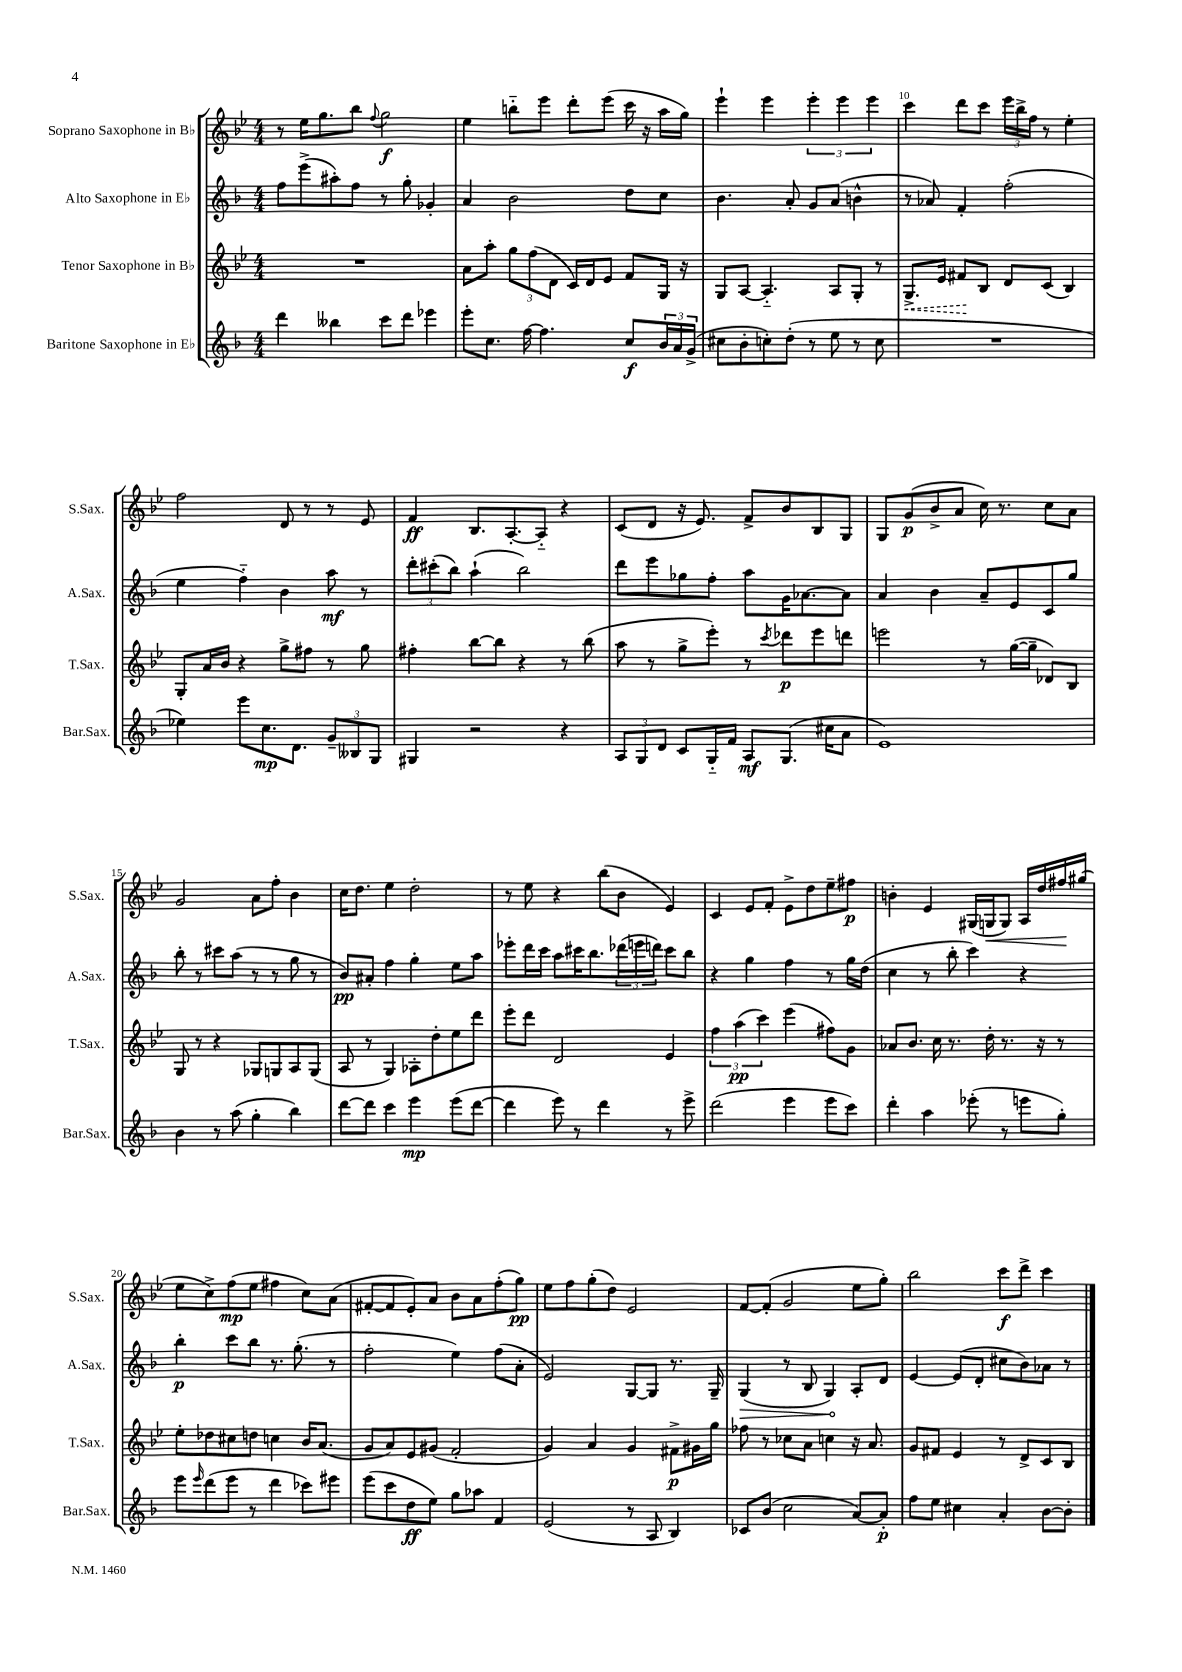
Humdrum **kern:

**kern	**kern	**kern	**kern
*staff4	*staff3	*staff2	*staff1
*clefG2	*clefG2	*clefG2	*clefG2
*k[b-]	*k[b-e-]	*k[b-]	*k[b-e-]
*M4/4	*M4/4	*M4/4	*M4/4
4ddd	1r	8ff	8r
.	.	(8eee^	16ee-
.	.	.	8.gg
4bb--	.	8aa#')	.
.	.	8ff	8bb-
.	.	.	8qqff
8ccc	.	8r	2gg
8ddd	.	8gg'	.
4eee-	.	4g-'	.
=	=	=	=
8eee'	8a	4a	4ee-
8.cc	8aa'	.	.
.	12gg	2b-	8bb'~
[16ff	.	.	.
.	(12ff	.	.
4.ff]	.	.	8eee-
.	12d	.	.
.	16c)	.	8ddd'
.	16d	.	.
.	8e-	.	(8eee-
8cc	8f	8dd	16ccc
.	.	.	16r
24b-	16G	8cc	16aa
24a	.	.	.
.	16r	.	16gg)
(24g^	.	.	.
=	=	=	=
8cc#	8G	4.b-	4eee-`
8b-'	[8A	.	.
8cc')	4.A'~]	.	4eee-
(8dd'	.	8a'	.
8r	.	8g	6eee-'
8ee	8A	(8a	.
.	.	.	6eee-
8r	8G'	4b^^	.
.	.	.	6eee-
8cc	8r	.	.
=	=	=	=
1r	8.G^	8r	4ccc
.	.	8a-)	.
.	16e-	.	.
.	8f#	4f'	8ddd
.	8B-	.	8ccc
.	8d	(2ff'	24eee-
.	.	.	24bb-^
.	.	.	24ff
.	(8c	.	8r
.	4B-)	.	4ee-'
=	=	=	=
4ee-)	8G'	4ee	2ff
.	16a	.	.
.	16b-	.	.
8eee	4r	4ff'~)	.
8.cc	.	.	.
.	8gg^	4b-	8d
8.d	.	.	.
.	8ff#	.	8r
12g~	8r	8aa	8r
12B--	.	.	.
.	8gg	8r	8e-
12G	.	.	.
=	=	=	=
4G#	4ff#'	12ddd'	4f
.	.	(12ccc#'	.
.	.	12bb-)	.
2r	[8bb-	(4aa`	8.B-
.	8bb-]	.	.
.	.	.	[8.A'
.	4r	2bb-)	.
.	.	.	8A'~]
4r	8r	.	4r
.	(8bb-	.	.
=	=	=	=
12A	8aa	8ddd	(8c
12G	.	.	.
.	8r	8eee	8d
12d	.	.	.
8c	8gg^	8gg-	16r
.	.	.	8.e-)
16G'~	8eee-')	8ff'	.
16f	.	.	.
8A	8r	8aa	8f^
.	8qccc	.	.
(8.G	8ddd-	16g	8b-
.	.	[8.a-	.
.	8eee-	.	8B-
16cc#	.	.	.
8a	8ddd	8a-]	8G
=	=	=	=
1e)	2eee	4a	8G
.	.	.	(8g
.	.	4b-	8b-^
.	.	.	8a
.	8r	8a~	16cc)
.	.	.	8.r
.	([16gg	8e	.
.	16gg~]	.	.
.	8d-)	8c	8cc
.	8B-	8gg	8a
=	=	=	=
4b-	8G	8bb-'	2g
.	8r	8r	.
8r	4r	8ccc#	.
(8aa	.	(8aa	.
4gg'	8G-	8r	8a
.	8G	8r	8ff'
4bb-)	8A	8gg	4b-
.	(8G	8r	.
=	=	=	=
[8ddd	8A	8b-)	16cc
.	.	.	8.dd
8ddd]	8r	8a#'	.
4ccc	4G)	4ff	4ee-
4eee	8A-'	4gg'	2dd'
.	8dd'	.	.
(8eee	8ee-	8ee	.
[8ddd	8ddd	8aa	.
=	=	=	=
4ddd]	8eee-'	8eee-'	8r
.	8ddd	16ddd	8ee-
.	.	16ccc	.
8eee)	2d	8aa	4r
8r	.	16ccc#	.
.	.	8.bb-	.
4ddd	.	.	(8bb-
.	.	(24ddd-	8b-
.	.	24eee	.
.	.	24ddd)	.
8r	4e-	8ccc#	4e-)
8eee^	.	8bb-	.
=	=	=	=
(2ddd	6ff	4r	4c
.	(6aa	.	.
.	.	4gg	8e-
.	6ccc)	.	.
.	.	.	8f'
4eee	(4eee-	4ff	8e-^
.	.	.	8dd
8eee	8ff#)	8r	8ee-~
8ccc)	8g	16gg	8ff#
.	.	(16dd	.
=	=	=	=
4ddd'	8a-	4cc	4b'
.	8.b-	.	.
4aa	.	8r	4e-
.	16cc	.	.
.	8.r	8bb-'	.
(8eee-'	.	4ccc)	(16G#
.	16dd'	.	16G
8r	8.r	.	8G)
8eee	.	4r	16A
.	16r	.	16dd
8gg')	8r	.	16ff#
.	.	.	(16gg#
=	=	=	=
8eee	8ee-'	4bb-'	8ee-
16qqeee	.	.	.
(8ddd	8dd-	.	8cc^)
8eee	8cc#	8ccc	(8ff
8r	8dd	8bb-	8ee-
4ddd	4cc	8.r	4ff#
.	.	(8.gg'	.
8ccc-)	16b-	.	8cc)
.	(8.a	.	.
8eee#	.	8r	(8a
=	=	=	=
(8eee	8g	2ff'	[8f#'
8ccc	8a)	.	8f#]
8dd	8e-	.	8e-')
8ee)	(8g#	.	8a
8gg	2f'	4ee)	8b-
8aa-	.	.	8a
4f	.	(8ff	(8ff'
.	.	8a'	8gg)
=	=	=	=
(2e	4g)	2e)	8ee-
.	.	.	8ff
.	4a	.	(8gg'
.	.	.	8dd)
8r	4g	[8G	2e-
8A	.	8G]	.
4B-)	8f#^	8.r	.
.	16g#	.	.
.	16gg	16G~	.
=	=	=	=
8c-	8ff-	(4G	[8f
(8b-	8r	.	(8f']
2cc	8cc-	8r	2g
.	8a	8B-	.
.	4cc	4G)	.
[8a)	16r	8A'	8ee-
.	8.a	.	.
8a']	.	8d	8gg')
=	=	=	=
8ff	8g	[4e	2bb-
8ee	8f#	.	.
4cc#	4e-	(8e]	.
.	.	8d'	.
4a'	8r	8cc#	8ccc
.	8d^	8b-)	8ddd^
[8b-	8c	8a-	4ccc
8b-']	8B-	8r	.
==	==	==	==
*-	*-	*-	*-
